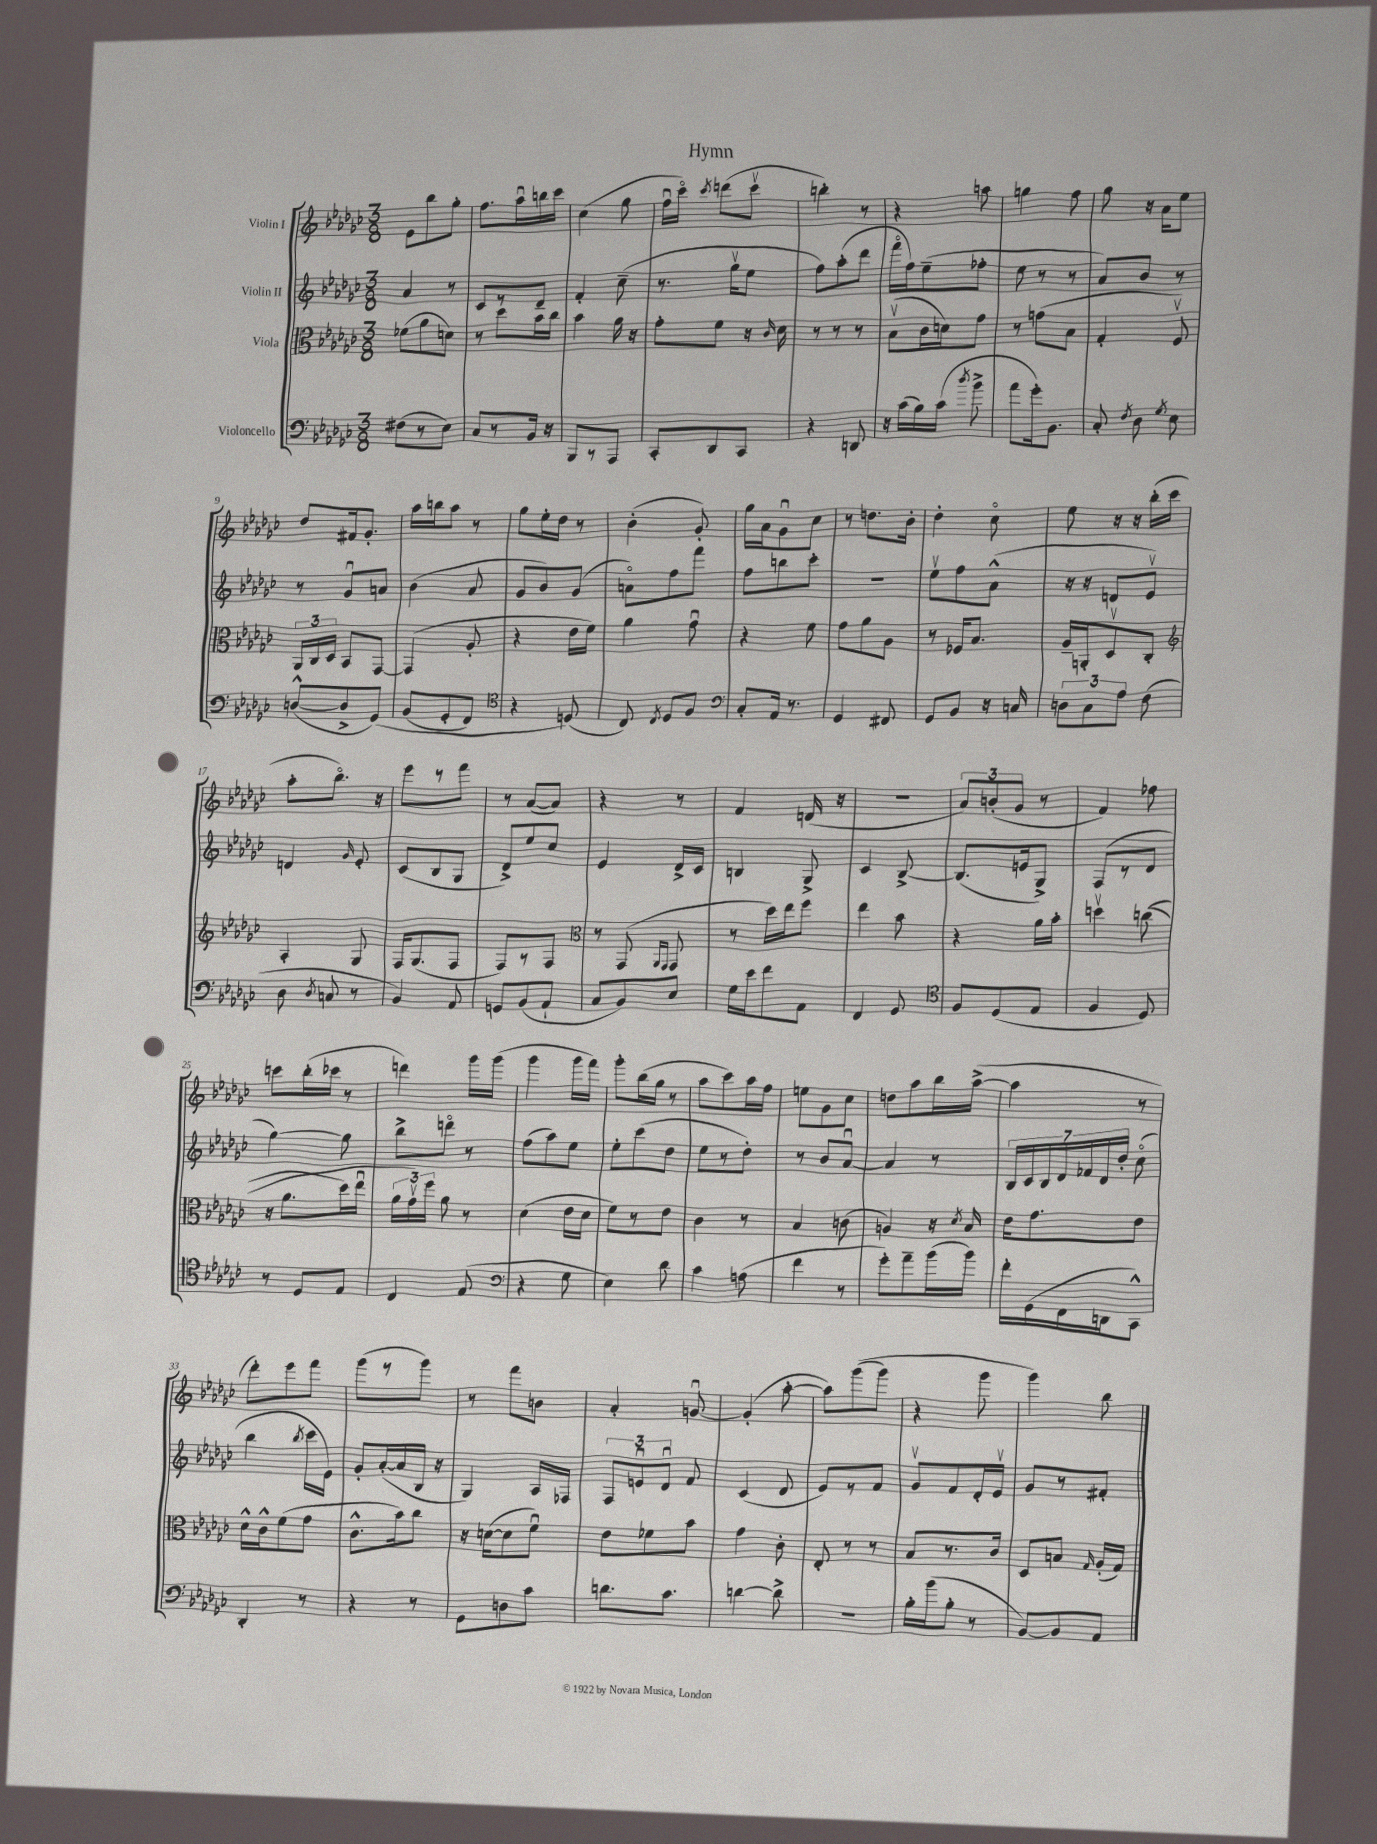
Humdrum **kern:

**kern	**kern	**kern	**kern
*staff4	*staff3	*staff2	*staff1
*clefF4	*clefC3	*clefG2	*clefG2
*k[b-e-a-d-g-c-]	*k[b-e-a-d-g-c-]	*k[b-e-a-d-g-c-]	*k[b-e-a-d-g-c-]
*M3/8	*M3/8	*M3/8	*M3/8
(8F#	(8f-	4a-	8e-
8r	8a-	.	8bb-
8E-)	8d)	8r	8gg-'
=	=	=	=
8C-	8r	8c-	8.ff
8r	8dd-	8r	.
.	.	.	16aa-u
16BB-	16b-	8d-~	16bb
16r	16cc-	.	16ccc-
=	=	=	=
8BBB-	4b-	4f'	(4cc-
8r	.	.	.
8AAA-	16a-	(8cc-~	8gg-
.	16r	.	.
=	=	=	=
8CC-'	8g-'	8.r	16ffu
.	.	.	16ccc-o)
.	.	.	8qccc-
8DD-	8f	.	(8ddd
.	.	16gg-v	.
8CC-	16r	8ee-	8ccc-v
.	16qqc-	.	.
.	16d-	.	.
=	=	=	=
4r	8r	8ff)	4bb')
.	8r	(8aa-'	.
8DD	8r	8ddd-	8r
=	=	=	=
16r	(8B-v	16fffo	4r
(16c-	.	16ff)	.
16B-)	16c-	(8ee-~	.
(16c-	16d)	.	.
8qdd-	.	.	.
8b-^	8g-	8ff-'	8aa
=	=	=	=
8a-	8r	8ee-	4gg
16g-')	(8g	8r	.
8.BB-	.	.	.
.	8B-	8r	8ff
=	=	=	=
8C-'	4G-'	8a-)	8gg-
8qF	.	.	.
8D-	.	8b-	16r
.	.	.	16a-
8qG-	.	.	.
8E-	8Fv)	8r	8ee-
=	=	=	=
([8D^^	24AA-	8r	8dd-
.	24C-	.	.
.	24D-	.	.
8D^]	8BB-	8g-u	16f#
.	.	.	8.g-'
&(8GG-)	[8GG-	8a	.
=	=	=	=
(8BB-	(4GG-]	(4b-	16aa-
.	.	.	16bb
8GG-'	.	.	8aa-
8FF)	8A-'	8a-	8r
=	=	=	=
*clefC4	*	*	*
4r	4r	8g-	8gg-
.	.	8b-)	16ee-'
.	.	.	16dd-
(8D&)	16e-	(8g-	8r
.	16f)	.	.
=	=	=	=
8C-)	4a-	8ao)	(4b-'
8qC-	.	.	.
8D-	.	8ff	.
8F	8g-u	8fff	8g-')
=	=	=	=
*clefF4	*	*	*
8C-'	4r	8ff	16gg-
.	.	.	16a-
16AA-	.	8bb	8g-u
8.r	.	.	.
.	8f	8ccc-'	8cc-
=	=	=	=
4GG-	8g-	4.r	8r
.	8a-	.	8.dd
8FF#	8A-	.	.
.	.	.	16b-'
=	=	=	=
8GG-	8r	8ee-v	4dd-'
8BB-	16F-	8ff	.
.	8.B-	.	.
16r	.	(8a-^^	8cc-o
16C	.	.	.
=	=	=	=
12D	16A-~	16r	8ee-
.	16AA'	16r	.
12C-	.	.	.
.	8D-v	8d	16r
12A-	.	.	.
.	.	.	16r
(8F	8C-'	8e-v)	(16bb-'
.	.	.	16ccc-
=	=	=	=
*	*clefG2	*	*
8D-	4A-'	4d	8aa-'
8qD-	.	.	.
8C	.	.	8.bb-o)
.	.	16qqg-	.
8r	8G-	8e-'	.
.	.	.	16r
=	=	=	=
4BB-)	16F	(8c-	8eee-
.	(8.G-	.	.
.	.	8B-	8r
8AA-	8F	8G-	8fff
=	=	=	=
8GG	8F)	8d-^)	8r
(8BB-	8r	8ee-	([8a-
8AA-`	8F	8cc-	8a-])
=	=	=	=
*	*clefC3	*	*
8C-	8r	4e-	4r
8BB-)	(8GG-	.	.
.	16qqAA-	.	.
.	16qqGG-	.	.
8E-	8GG-	16d-^	8r
.	.	16c-	.
=	=	=	=
16G-	8r	4B	4f
16e-	.	.	.
8f	16dd-)	.	.
.	16ee-	.	.
8AA-	8ff	8G-^	(16d
.	.	.	16r
=	=	=	=
4FF	4ee-	4c-	4.r
8GG-	8b-	[8B-^	.
=	=	=	=
*clefC4	*	*	*
8F	4r	(8.B-]	12a-)
.	.	.	(12b'
(8D-	.	.	.
.	.	.	12g-
.	.	16e	.
8E-	16a-	8G-^)	8r
.	16b-'	.	.
=	=	=	=
4F	4ddv	(8F	4f)
.	.	8r	.
8D-)	&((8cc	8d-	8ff-
=	=	=	=
8r	16r	[4gg-)	8ccc
.	8.a-	.	.
8D-	.	.	(16bb-'
.	.	.	16ccc-
8E-	16dd-)	8gg-]	8r
.	16ee-u	.	.
=	=	=	=
4C-	24a-	8bb-^	4ddd)
.	24g-v&)	.	.
.	24ff	.	.
.	8a-	8dddo	.
(8E-	8r	8r	16ggg-
.	.	.	(16ggg-
=	=	=	=
*clefF4	*	*	*
4r	(4d-	(8ff	4ggg-
.	.	8aa-)	.
8G-	16e-	8ee-	16ggg-
.	16d-	.	16fff)
=	=	=	=
4E-)	8f)	8ee-'	8ggg-'
.	8r	(8ccc-	(16bb-
.	.	.	16gg-
8d-	8e-	8dd-	8r
=	=	=	=
4c-	4c-	8ee-	8aa-
.	.	8r	8ccc-)
(8A	8r	8dd-')	16aa-
.	.	.	16ff
=	=	=	=
4f	4B-	8r	8ee
.	.	8b-	8g-
8r	(8c	[8a-u	8cc-
=	=	=	=
8g-')	4A)	4a-]	8dd
8a-~	.	.	8aa-
(16b-	16r	8r	16bb-
.	8qd-	.	.
16b-)	16B-	.	([16aa-^
=	=	=	=
16f'	16e-	28B-	4aa-]
.	.	28c-	.
(16GG-	8.g-	.	.
.	.	28B-	.
.	.	28d-	.
16FF	.	.	.
.	.	28f-	.
.	.	28d-	.
16DD	.	.	.
.	.	28dd-'	.
8CC-^^)	8e-	(8cc-o	8r
=	=	=	=
4DD-'	16d-^^	4bb-	8ddd-')
.	16c-^^	.	.
.	(8f	.	8eee-
.	.	8qbb-	.
8r	8g-	16ccc-	8fff
.	.	16e-)	.
=	=	=	=
4r	8.c-^^	8g-'	(8ggg-
.	.	([16a-'	8r
.	16b-)	16a-]	.
8r	8cc-	16B-	8ggg-)
.	.	16r	.
=	=	=	=
8GG-	16r	4G-)	8r
.	([16d	.	.
8D	8d]	.	8fff
8c-	8fu)	16A-	8b
.	.	16F-	.
=	=	=	=
8.d	8e-	12F	4a-'
.	.	12eu	.
.	8f-	.	.
.	.	12d-u	.
8.c-	.	.	.
.	8b-	8f	[8gu
=	=	=	=
[4d	4g-	(4c-	(4g']
8d^]	8c-'	8d-	[8aa-'
=	=	=	=
4.r	8E-'	8e-)	8aa-])
.	8r	8r	&((8ggg-
.	8r	8f	8ggg-)
=	=	=	=
16B-'	8B-	8g-v	4r
(16b-	.	.	.
8B-'	8.r	8f	.
8r	.	16d-'	8ggg-
.	16c-	16e-v	.
=	=	=	=
[8BB-)	8D-	8g-	4ggg-&)
8BB-]	8B	8r	.
.	16qqG-	.	.
8AA-	(16A-'	8f#'	8bb-
.	16G-)	.	.
==	==	==	==
*-	*-	*-	*-
